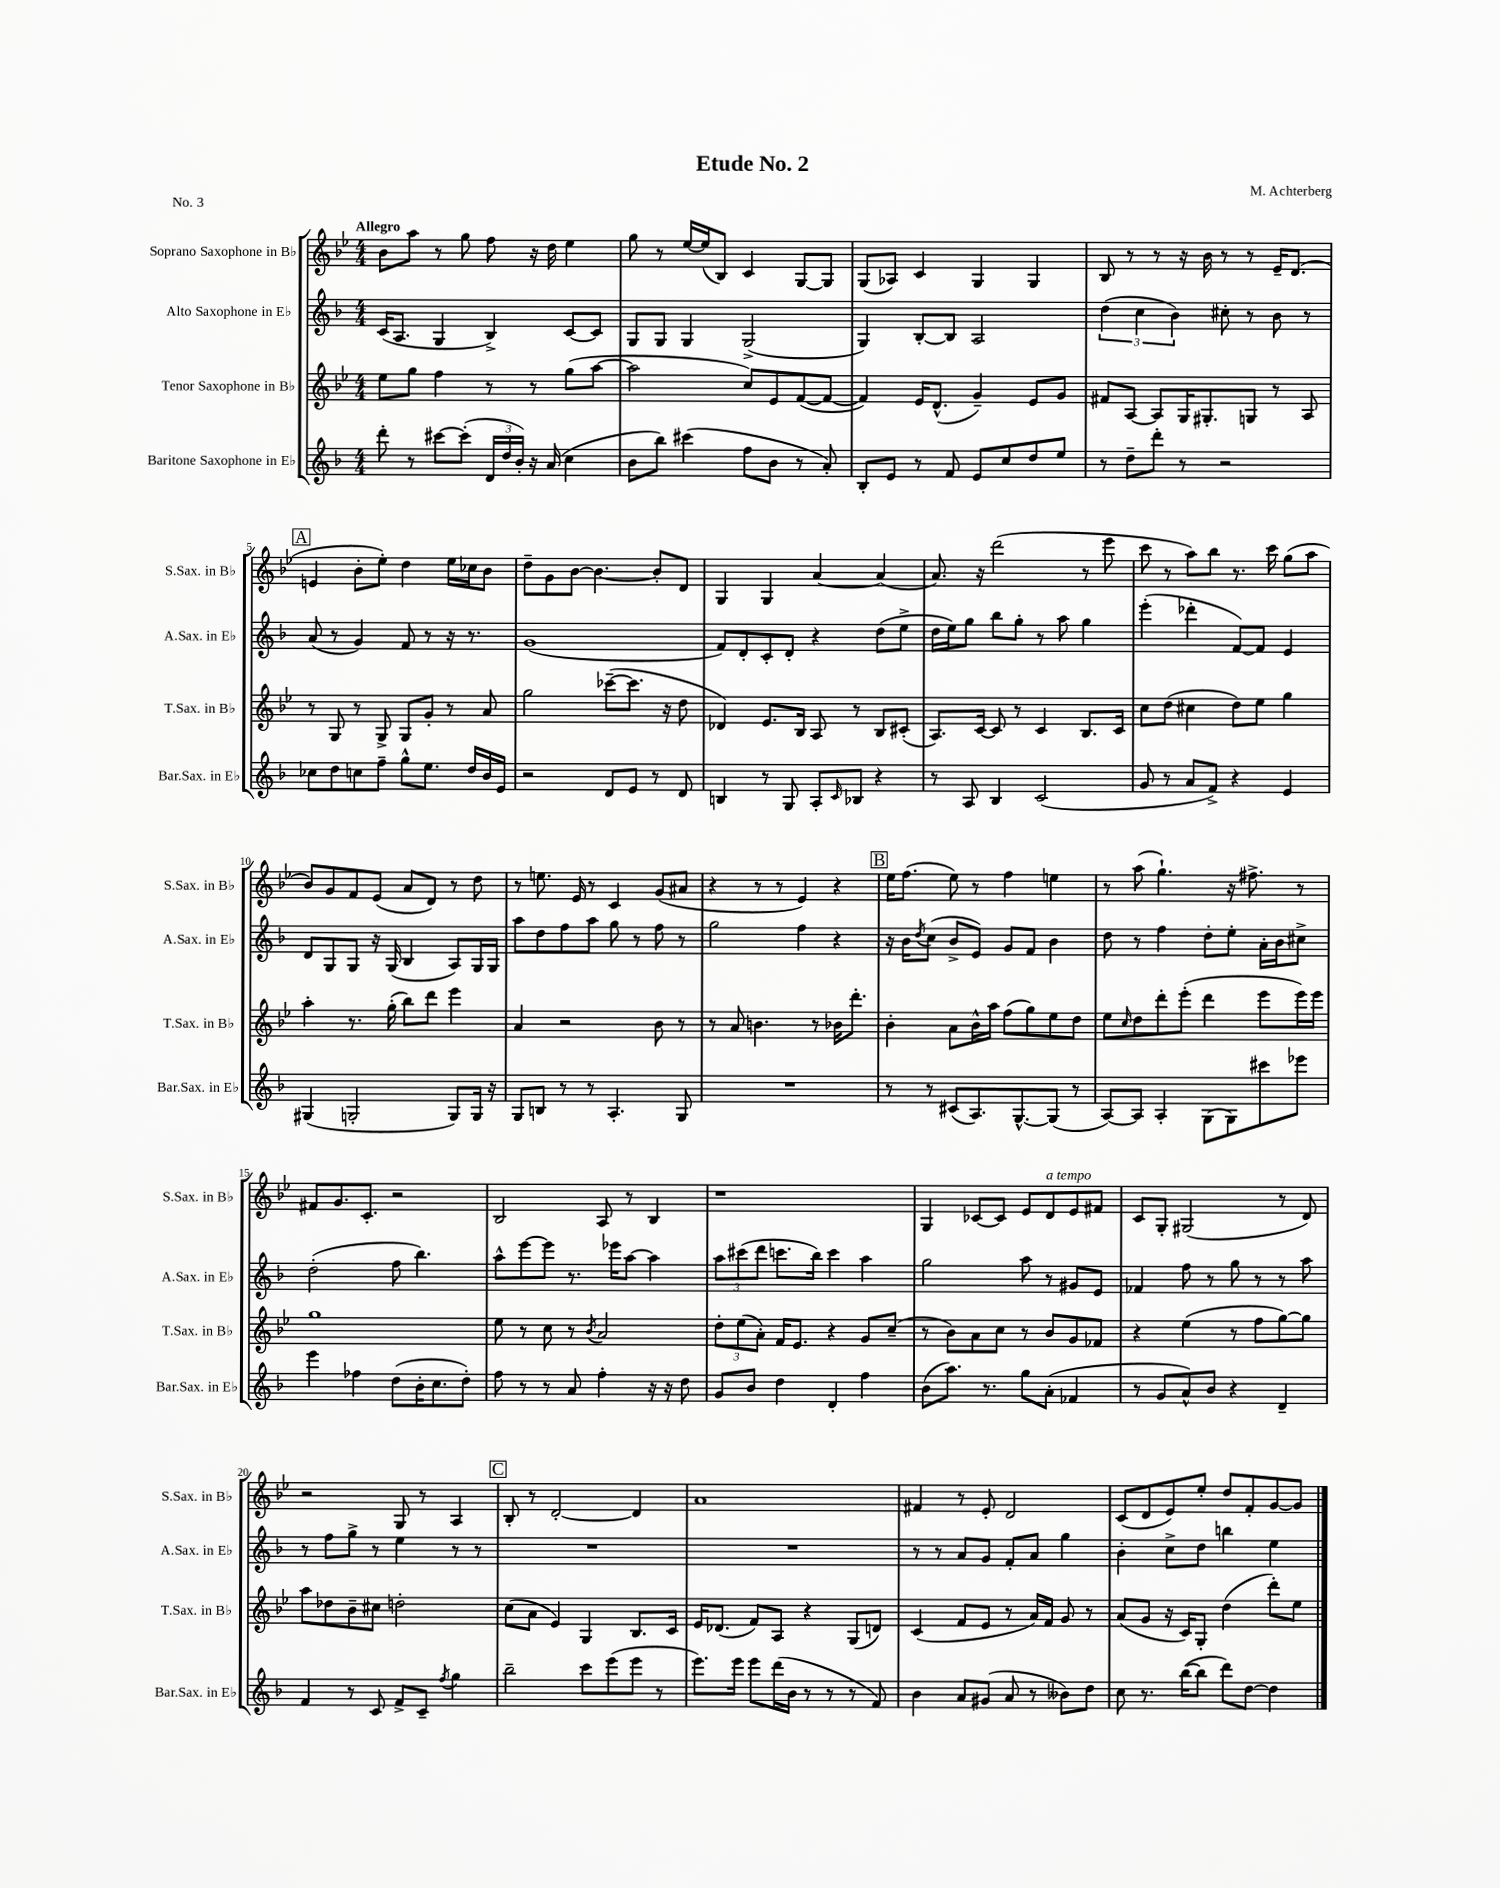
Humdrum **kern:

**kern	**kern	**kern	**kern
*staff4	*staff3	*staff2	*staff1
*clefG2	*clefG2	*clefG2	*clefG2
*k[b-]	*k[b-e-]	*k[b-]	*k[b-e-]
*M4/4	*M4/4	*M4/4	*M4/4
8ddd'	8ee-	(16c	8b-
.	.	8.A	.
8r	8gg	.	8aa
[8ccc#	4ff	4G	8r
(8ccc#']	.	.	8gg
24d	8r	4B-^)	8ff
24dd	.	.	.
24b-')	.	.	.
16r	8r	.	16r
(16a	.	.	16dd
4cc	(8gg	[8c	4ee-
.	[8aa	8c]	.
=	=	=	=
8b-	2aa]	8G	8gg
8bb-)	.	8G	8r
(4ccc#	.	4G	[16ee-
.	.	.	(16ee-]
.	.	.	8B-)
8ff	8cc)	(2G^	4c
8b-	8e-	.	.
8r	([8f	.	[8G
8a')	8f_	.	8G]
=	=	=	=
8B-'	4f])	4G)	(8G
8e	.	.	8A-)
8r	16e-	[8B-'	4c
.	(8.d^^	.	.
8f	.	8B-]	.
8e	4g~)	2A	4G
8cc	.	.	.
8dd	8e-	.	4G
8ee	8g	.	.
=	=	=	=
8r	8f#	(6dd	8B-
8dd~	[8A	.	8r
.	.	6cc	.
8ddd'	8A]	.	8r
.	.	6b-)	.
8r	16G	.	16r
.	8.G#'	.	16b-
2r	.	8cc#'	8r
.	8G	8r	8r
.	8r	8b-	16e-~
.	.	.	(8.d
.	8A	8r	.
=	=	=	=
8cc-	8r	(8a	4e
8dd	8G	8r	.
8cc	8r	4g)	8b-'
8ff~	8G^	.	8ee-')
8gg^^	8G	8f	4dd
8.ee	8g'	8r	.
.	8r	16r	16ee-
16dd	.	8.r	16cc-
16b-	8a	.	8b-
16e	.	.	.
=	=	=	=
2r	2gg	(1g	8dd~
.	.	.	8g
.	.	.	[8b-
.	.	.	4.b-_
8d	([8ccc-~	.	.
8e	8.ccc-]	.	.
8r	.	.	8b-']
.	16r	.	.
8d	8dd	.	8d
=	=	=	=
4B	4d-)	8f)	4G
.	.	8d'	.
8r	8.e-	8c'	4G
8G	.	8d'	.
.	16B-	.	.
8A'	8A	4r	[4a
16qqc	.	.	.
8B-	8r	.	.
4r	8B-	(8dd	(4a]
.	(8c#'	8ee^	.
=	=	=	=
8r	8.A)	16dd	8.a)
.	.	16ee)	.
8A	.	8gg	.
.	[16c	.	16r
4B-	8c]	8bb-	(2ddd
.	8r	8gg'	.
(2c	4c	8r	.
.	.	8aa	.
.	8.B-	4gg	8r
.	.	.	8eee-
.	16c	.	.
=	=	=	=
8g	8cc	(4eee'	8ccc
8r	(8dd	.	8r
8a	4cc#	4ddd-'	8aa)
8f^)	.	.	8bb-
4r	8dd)	[8f)	8.r
.	8ee-	8f]	.
.	.	.	16ccc
4e	4gg	4e	(8gg
.	.	.	8aa
=	=	=	=
(4G#	4aa'	8d	8b-)
.	.	8G	8g
2G'	8.r	8G	8f
.	.	16r	(8e-
.	(16gg'	(16G	.
.	8bb-)	4B-	8a
.	8ddd	.	8d)
8G)	4eee-	8A)	8r
16G	.	16G	8dd
16r	.	16G	.
=	=	=	=
8G	4a	8aa	8r
8B	.	8dd	8.ee
8r	2r	8ff	.
.	.	.	16e-
8r	.	8aa	8r
4.A'	.	8gg	4c
.	.	8r	.
.	8b-	8ff	(8g
8G	8r	8r	8a#
=	=	=	=
1r	8r	2gg	4r
.	8a	.	.
.	4.b	.	8r
.	.	.	8r
.	.	4ff	4e-)
.	8r	.	.
.	16b-	4r	4r
.	8.ddd'	.	.
=	=	=	=
8r	4b-'	16r	16ee-
.	.	16b-	(8.ff
.	.	8qdd	.
8r	.	(8cc	.
(8c#	8a	8b-^	8ee-)
8.A)	16b-^^	8e)	8r
.	16aa	.	.
.	(8ff	8g	4ff
[8.G^^	.	.	.
.	8gg)	8f	.
(8G]	8ee-	4b-	4ee
8r	8dd	.	.
=	=	=	=
[8A)	8ee-	8dd	8r
.	16qqcc	.	.
8A]	8dd	8r	(8aa
4A'	8ddd'	4ff	4.gg`)
.	(8eee-'	.	.
(8G	4ddd	8dd'	.
8G)	.	8ee'	16r
.	.	.	8.ff#^
8ccc#	8eee-	16a'	.
.	.	16b-	.
8eee-	16eee-)	8cc#^	8r
.	16eee-	.	.
=	=	=	=
4eee	1gg	(2dd'	8f#
.	.	.	8.g
4ff-	.	.	.
.	.	.	8.c'
(8dd	.	8ff	2r
16b-'	.	4.bb-)	.
8.cc	.	.	.
8dd')	.	.	.
=	=	=	=
8ff	8ee-	8aa^^	2B-
8r	8r	[8eee	.
8r	8cc	8eee]	.
8a	8r	8.r	.
.	8qb-	.	.
4ff'	2a	.	8A
.	.	16eee-	.
.	.	[8aa	8r
16r	.	4aa]	4B-
16r	.	.	.
8dd	.	.	.
=	=	=	=
8g	12dd'	12aa	1r
.	(12ee-	(12ccc#	.
8b-	.	.	.
.	12a')	12ddd	.
4dd	16f	8.ccc	.
.	8.e-	.	.
.	.	16bb-)	.
4d'	4r	4ccc	.
4ff	8g	4aa	.
.	(8cc~	.	.
=	=	=	=
(8b-	8r	2gg	4G
8.aa)	8b-)	.	.
.	8a	.	[8c-
8.r	.	.	.
.	8cc	.	8c-]
8gg	8r	8aa	8e-
(8a'	8b-	8r	8d
4f-	8g	8g#	8e-
.	8f-	8e	8f#
=	=	=	=
8r	4r	4f-	8c
8g	.	.	8G'
8a^^)	(4ee-	8ff	(2G#
8b-	.	8r	.
4r	8r	8gg	.
.	8ff	8r	.
4d~	[8gg)	8r	8r
.	8gg]	8aa	8d)
=	=	=	=
4f	8aa	8r	2r
.	8dd-	8ff	.
8r	8b-~	8gg^	.
8c	8cc#	8r	.
8f^	2dd'	4ee	8G
8c~	.	.	8r
8qff	.	.	.
4gg	.	8r	4A
.	.	8r	.
=	=	=	=
2bb-~	(8cc	1r	8B-'
.	8a	.	8r
.	4e-)	.	[2d'
8ccc	4G	.	.
(8eee	.	.	.
8eee	8.B-	.	4d]
8r	.	.	.
.	16c	.	.
=	=	=	=
8.eee)	16e-	1r	1a
.	(8.d-	.	.
16eee	.	.	.
8eee	8f)	.	.
(16ddd	8A	.	.
16b-	.	.	.
8r	4r	.	.
8r	.	.	.
8r	(8G	.	.
8f)	8d)	.	.
=	=	=	=
4b-	(4c	8r	4f#
.	.	8r	.
8a	8f	8a	8r
(8g#	8e-	8g	8e-'
8a	8r	8f'	2d
8r	16a)	8a	.
.	16f	.	.
8b--)	8g	4gg	.
8dd	8r	.	.
=	=	=	=
8cc	(8a	4b-'	(8c
8.r	8g	.	8d
.	16r	8cc^	8e-)
([16bb-	16c)	.	.
8bb-]	8G'	8dd	8ee-'
8ddd)	(4dd	4bb	8dd
[8dd	.	.	8f'
4dd]	8ddd')	4ee	[8g
.	8ee-	.	8g]
==	==	==	==
*-	*-	*-	*-
